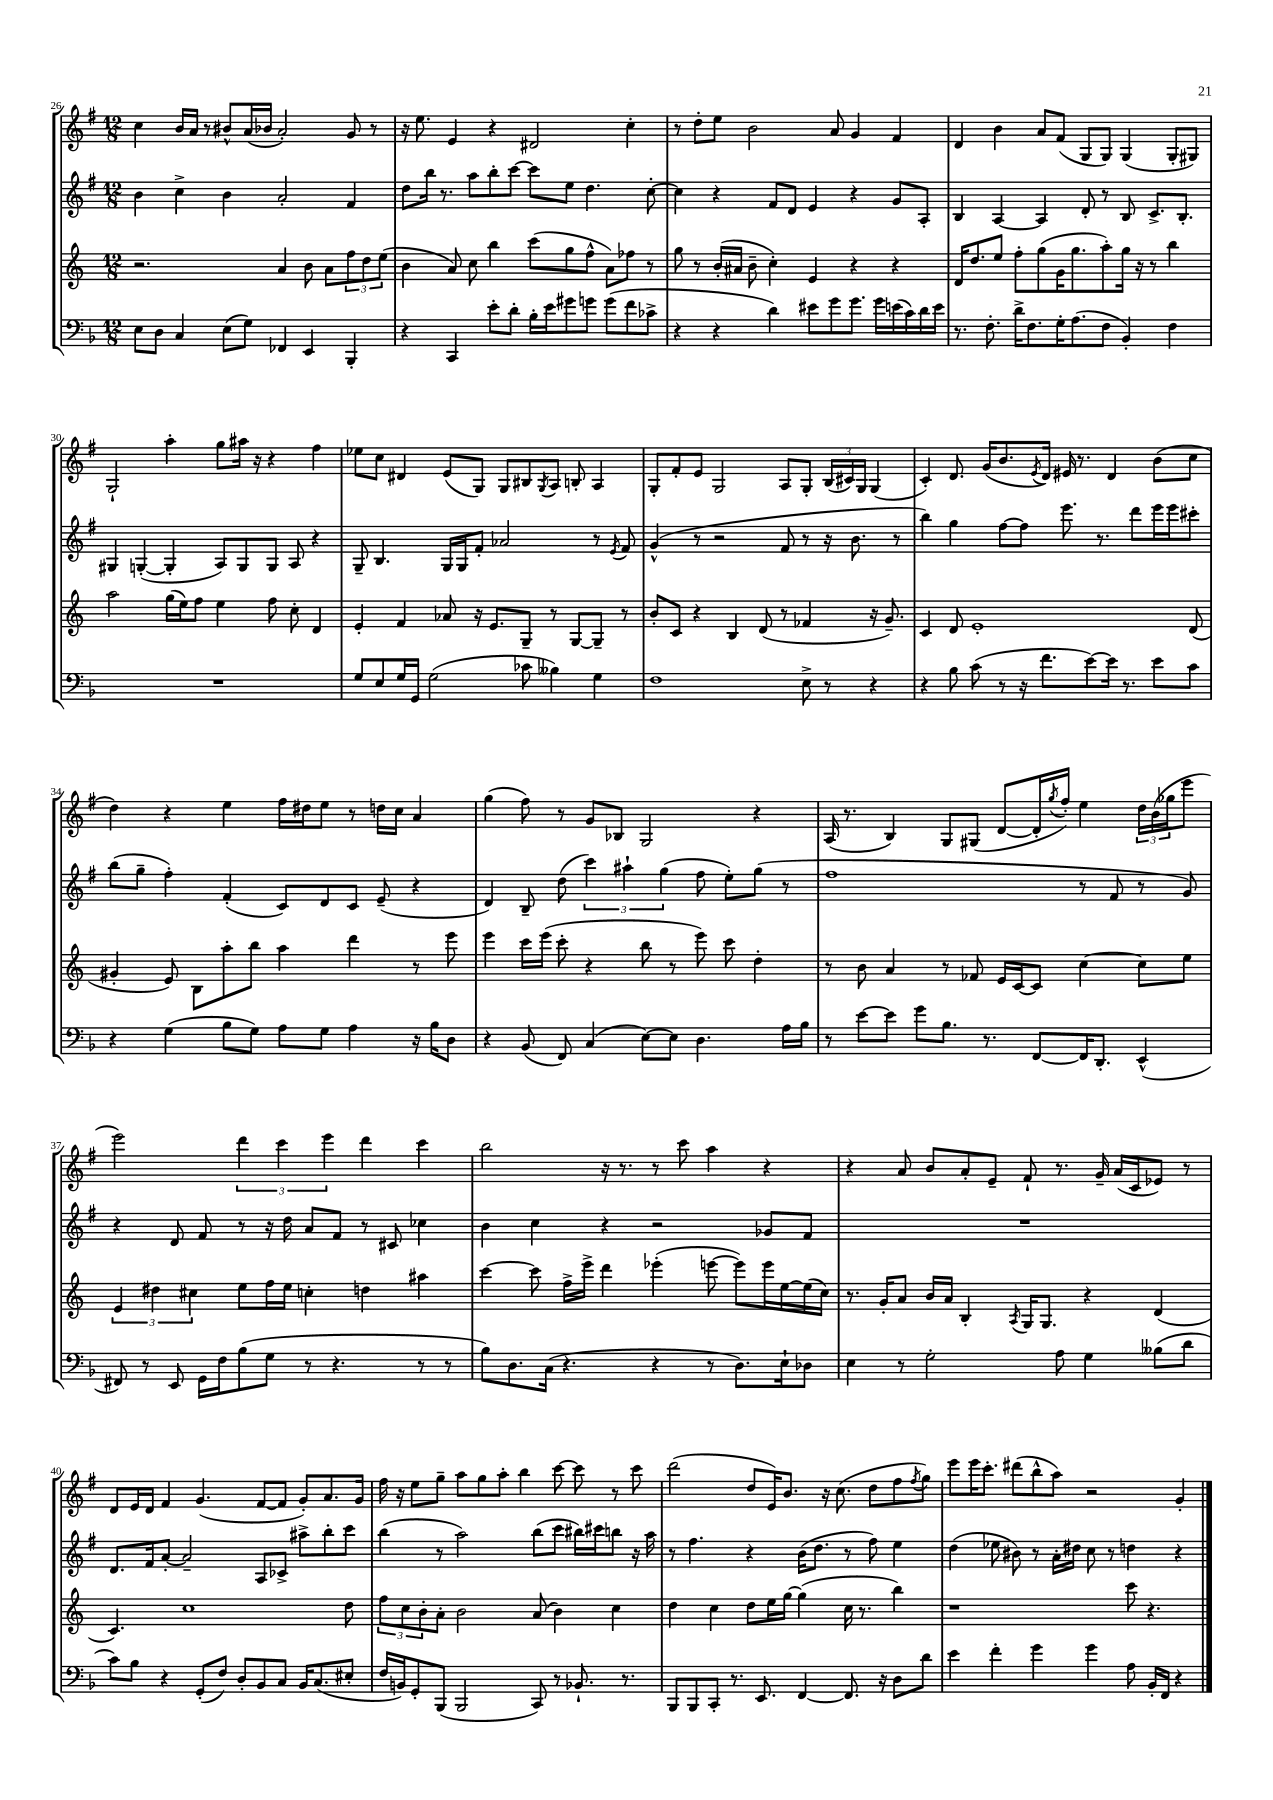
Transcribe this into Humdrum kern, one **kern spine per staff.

**kern	**kern	**kern	**kern
*staff4	*staff3	*staff2	*staff1
*clefF4	*clefG2	*clefG2	*clefG2
*k[b-]	*k[]	*k[f#]	*k[f#]
*M12/8	*M12/8	*M12/8	*M12/8
8E\L	2.r	4b\	4cc\
8D\J	.	.	.
4C/	.	4cc^\	16b/LL
.	.	.	16a/JJ
.	.	.	8r
(8E\L	.	4b\	8b#^^/L
8G\J)	.	.	(16a/L
.	.	.	16b-/JJ
4FF-/	4a/	2a'/	2a'/)
4EE/	8b\	.	.
.	8a\L	.	.
4BBB-'/	12ff\	4f#/	8g/
.	12dd\	.	.
.	.	.	8r
.	(12ee\J	.	.
=	=	=	=
4r	4b\	8dd\L	16r
.	.	.	8.ee\
.	.	16bb\Jk	.
.	.	8.r	.
4CC/	8a/)	.	4e/
.	8cc\	8aa\L	.
8e'\L	4bb\	8bb'\	4r
8d'\J	.	[8ccc\J	.
16B-'\LL	(8ccc\L	8ccc\]L	2d#/
16e\J	.	.	.
8g#\	8gg\	8ee\J	.
8g\J	8ff^^\J	4.dd\	.
(8g\L	8a\L)	.	.
8f\	8ff-\J	.	4cc'\
8c-^\J	8r	[8cc'\	.
=	=	=	=
4r	8gg\	4cc\]	8r
.	8r	.	8dd'\L
4r	(16b'/LL	4r	8ee\J
.	16a#/JJ	.	.
.	8b~\	.	2b\
4d\)	4cc'\)	8f#/L	.
.	.	8d/J	.
8e#\L	4e/	4e/	.
8g\	.	.	8a/
8.g\J	4r	4r	4g/
16g\LL	.	.	.
(16e\	4r	8g/L	4f#/
16c\)	.	.	.
16d\	.	8A'/J	.
16e\JJ	.	.	.
=	=	=	=
8.r	16d/LK	4B/	4d/
.	8.dd/	.	.
8.F'\	.	.	.
.	8ee/J	[4A/	4b\
16d^\LK	8ff'\L	.	.
8.F\	.	.	.
.	(8gg\	4A/]	8a/L
16G'\K	16g\K	.	(8f#/J
(8.A\	8.gg\	.	.
.	.	8d'/	8G/L
8F\J	8aa'\)	8r	8G/J)
4BB-'/)	16gg\Jk	8B/	(4G/
.	16r	.	.
.	8r	8.c^/L	.
4F\	4bb\	.	8G'/L
.	.	8.B'/J	.
.	.	.	8G#/J)
=	=	=	=
1.r	2aa\	4G#/	2G`/
.	.	([4G'/	.
.	(16gg\LL	4G'/]	4aa'\
.	16ee\J)	.	.
.	8ff\J	.	.
.	4ee\	8A/L)	8gg\L
.	.	8G/	16aa#\Jk
.	.	.	16r
.	8ff\	8G/J	4r
.	8cc'\	8A/	.
.	4d/	4r	4ff#\
=	=	=	=
8G/L	4e'/	8G~/	8ee-\L
8E/	.	4.B/	8cc\J
16G/L	4f/	.	4d#/
16GG/JJ	.	.	.
(2G\	.	.	.
.	8a-/	16G/LL	(8e/L
.	.	16G/J	.
.	16r	8f#'/J	8G/J)
.	8.e/L	.	.
.	.	2a-/	8G/L
8c-\	8G~/J	.	8B#/
.	.	.	8qG/
4B--\)	8r	.	8A/J
.	[8G/L	.	8B'/
4G\	8G~/]J	8r	4A/
.	.	8qe/	.
.	8r	8f#/	.
=	=	=	=
1F	8b'/L	(4g^^/	8G'/L
.	8c/J	.	8f#'/
.	4r	8r	8e/J
.	.	2r	2G/
.	4B/	.	.
.	(8d/	.	.
.	8r	8f#/	8A/L
8E^\	4f-/	8r	8G'/J
8r	.	16r	(24B/LL
.	.	.	24c#/)
.	.	8.b\	.
.	.	.	24G/JJ
4r	16r	.	(4G/
.	8.g~/)	.	.
.	.	8r	.
=	=	=	=
4r	4c/	4bb\)	4c'/)
8B-\	8d/	4gg\	8.d/
(8c\	1e'	.	.
.	.	.	(16g/LK
8r	.	[8ff#\L	8.b/
16r	.	8ff#\]J	.
.	.	.	8qe/
8.f\L	.	.	16d/Jk)
.	.	8.eee\	16e#/
.	.	.	8.r
[8e\)	.	.	.
.	.	8.r	.
16e\]Jk	.	.	4d/
8.r	.	.	.
.	.	8ddd\L	.
8e\L	.	16eee\L	(8b\L
.	.	16eee\J	.
8c\J	(8d/	8ccc#'\J	8cc\J
=	=	=	=
4r	4g#'/	(8bb\L	4dd\)
.	.	8gg~\J	.
(4G\	8e/)	4ff#'\)	4r
.	8B\L	.	.
8B-\L	8aa'\	(4f#'/	4ee\
8G\J)	8bb\J	.	.
8A\L	4aa\	8c/L)	16ff#\LL
.	.	.	16dd#\J
8G\J	.	8d/	8ee\J
4A\	4ddd\	8c/J	8r
.	.	(8e~/	16dd\LL
.	.	.	16cc\JJ
16r	8r	4r	4a/
16B-\LK	.	.	.
8D\J	8eee\	.	.
=	=	=	=
4r	4eee\	4d/)	(4gg\
(8BB-/	16ccc\LL	8B~/	8ff#\)
.	(16eee\JJ	.	.
8FF/)	8ccc'\	(8dd\	8r
(4C/	4r	6ccc\)	8g/L
.	.	.	8B-/J
.	.	6aa#`\	.
[8E\L)	8bb\	.	2G/
.	.	(6gg\	.
8E\]J	8r	.	.
4.D\	8eee\)	8ff#\	.
.	8ccc\	8ee'\L)	.
.	4dd'\	(8gg\J	4r
16A\LL	.	8r	.
16B-\JJ	.	.	.
=	=	=	=
8r	8r	1ff#	(16A/
.	.	.	8.r
[8e\L	8b\	.	.
8e\]J	4a/	.	4B/)
8g\L	.	.	.
8.B-\J	8r	.	8G/L
.	8f-/	.	(8G#/J
8.r	.	.	.
.	16e/LL	.	[8d/L
.	[16c/J	.	.
[8FF/L	8c/]J	.	16d'/]L
.	.	.	8qgg/
.	.	.	16ff#'/JJ)
16FF/]K	[4cc\	8r	4ee\
8.DD'/J	.	.	.
.	.	8f#/	.
(4EE^^/	8cc\]L	8r	24dd\LL
.	.	.	(24b\
.	.	.	24gg-\J
.	8ee\J	8g/)	8eee\J
=	=	=	=
8FF#/)	6e/	4r	2eee\)
8r	.	.	.
.	6dd#\	.	.
8EE/	.	8d/	.
.	6cc#\	.	.
16GG\LL	.	8f#/	.
16F\J	.	.	.
(8B-\	8ee\L	8r	6ddd\
8G\J	16ff\L	16r	.
.	.	.	6ccc\
.	16ee\JJ	16dd\	.
8r	4cc'\	8a/L	.
.	.	.	6eee\
4.r	.	8f#/J	.
.	4dd\	8r	4ddd\
.	.	8c#/	.
8r	4aa#\	4cc-\	4ccc\
8r	.	.	.
=	=	=	=
8B-\L)	[4ccc\	4b\	2bb\
8.D\	.	.	.
.	8ccc\]	4cc\	.
(16C\Jk	.	.	.
4.r	16ff^\LL	.	.
.	16eee^\JJ	.	.
.	4ddd\	4r	16r
.	.	.	8.r
4r	(4eee-'\	2r	8r
.	.	.	8ccc\
8r	[8eee\	.	4aa\
8.D\L)	8eee\]L)	.	.
.	16eee\L	8g-/L	4r
16E`\k	[16ee\	.	.
8D-\J	(16ee\]	8f#/J	.
.	16cc\JJ)	.	.
=	=	=	=
4E\	8.r	1.r	4r
.	16g'/LK	.	.
8r	8a/J	.	8a/
2G'\	16b/LL	.	8b/L
.	16a/JJ	.	.
.	4B'/	.	8a'/
.	.	.	8e~/J
.	8qA/	.	.
.	16G/LK	.	8f#`/
.	8.G/J	.	.
8A\	.	.	8.r
4G\	4r	.	.
.	.	.	16g~/
.	.	.	(16a/LL
.	.	.	16c/J
(8B--\L	(4d/	.	8e-/J)
8d\J	.	.	8r
=	=	=	=
8c\L)	4.c/)	8.d/L	8d/L
8B-\J	.	.	16e/L
.	.	16f#/k	16d/JJ
4r	.	[8a'/J	4f#/
.	1cc	2a~/]	.
(8GG'/L	.	.	(4.g/
8F/J)	.	.	.
8D'/L	.	.	.
8BB-/	.	8A/L	[8f#/L
8C/J	.	8c-^/J	8f#/]J
16BB-/LK	.	8aa#^\L	8g'/L)
(8.C/	.	.	.
.	.	8bb'\	8.a/
8E#'/J	8dd\	8ccc\J	.
.	.	.	16g/Jk
=	=	=	=
16F/LL	12ff\L	(4bb\	16ff#\
16BB/J)	.	.	16r
.	12cc\	.	.
8GG'/	.	.	8ee\L
.	12b'\	.	.
(8BBB-/J	8a'\J	8r	8gg~\J
2BBB-/	2b\	2aa\)	8aa\L
.	.	.	8gg\
.	.	.	8aa'\J
.	.	.	4bb\
8CC/)	(8a/	(8bb\L	.
8r	4b\)	8ccc\J	[8ccc\
8.BB-`/	.	16bb#\LL)	8ccc\]
.	.	16ccc#\J	.
.	4cc\	8bb\J	8r
8.r	.	.	.
.	.	16r	8ccc\
.	.	16aa\	.
=	=	=	=
8BBB-/L	4dd\	8r	(2ddd\
8BBB-/	.	4.ff#\	.
8CC'/J	4cc\	.	.
8.r	.	.	.
.	8dd\L	4r	8dd/L
8.EE/	.	.	.
.	16ee\L	.	16e/K)
.	[16gg\JJ	.	8.b/J
[4FF/	(4gg\]	(16b\LK	.
.	.	8.dd\J	.
.	.	.	16r
.	.	.	(8.cc\
8.FF/]	16cc\	8r	.
.	8.r	.	.
.	.	8ff#\)	8dd\L
16r	.	.	.
8D\L	4bb\)	4ee\	8ff#\
.	.	.	8qff#/
8d\J	.	.	8gg\J)
=	=	=	=
4e\	1r	(4dd\	8eee\L
.	.	.	16eee\K
.	.	.	8.ccc'\J
4f'\	.	8ee-\	.
.	.	8b#\)	(8ddd#\L
4g\	.	8r	8bb^^\
.	.	16a'\LL	8aa\J)
.	.	16dd#\JJ	.
4g\	.	8cc\	2r
.	.	8r	.
8A\	8ccc\	4dd\	.
16BB-'/LL	4.r	.	.
16FF/JJ	.	.	.
4r	.	4r	4g'/
==	==	==	==
*-	*-	*-	*-
